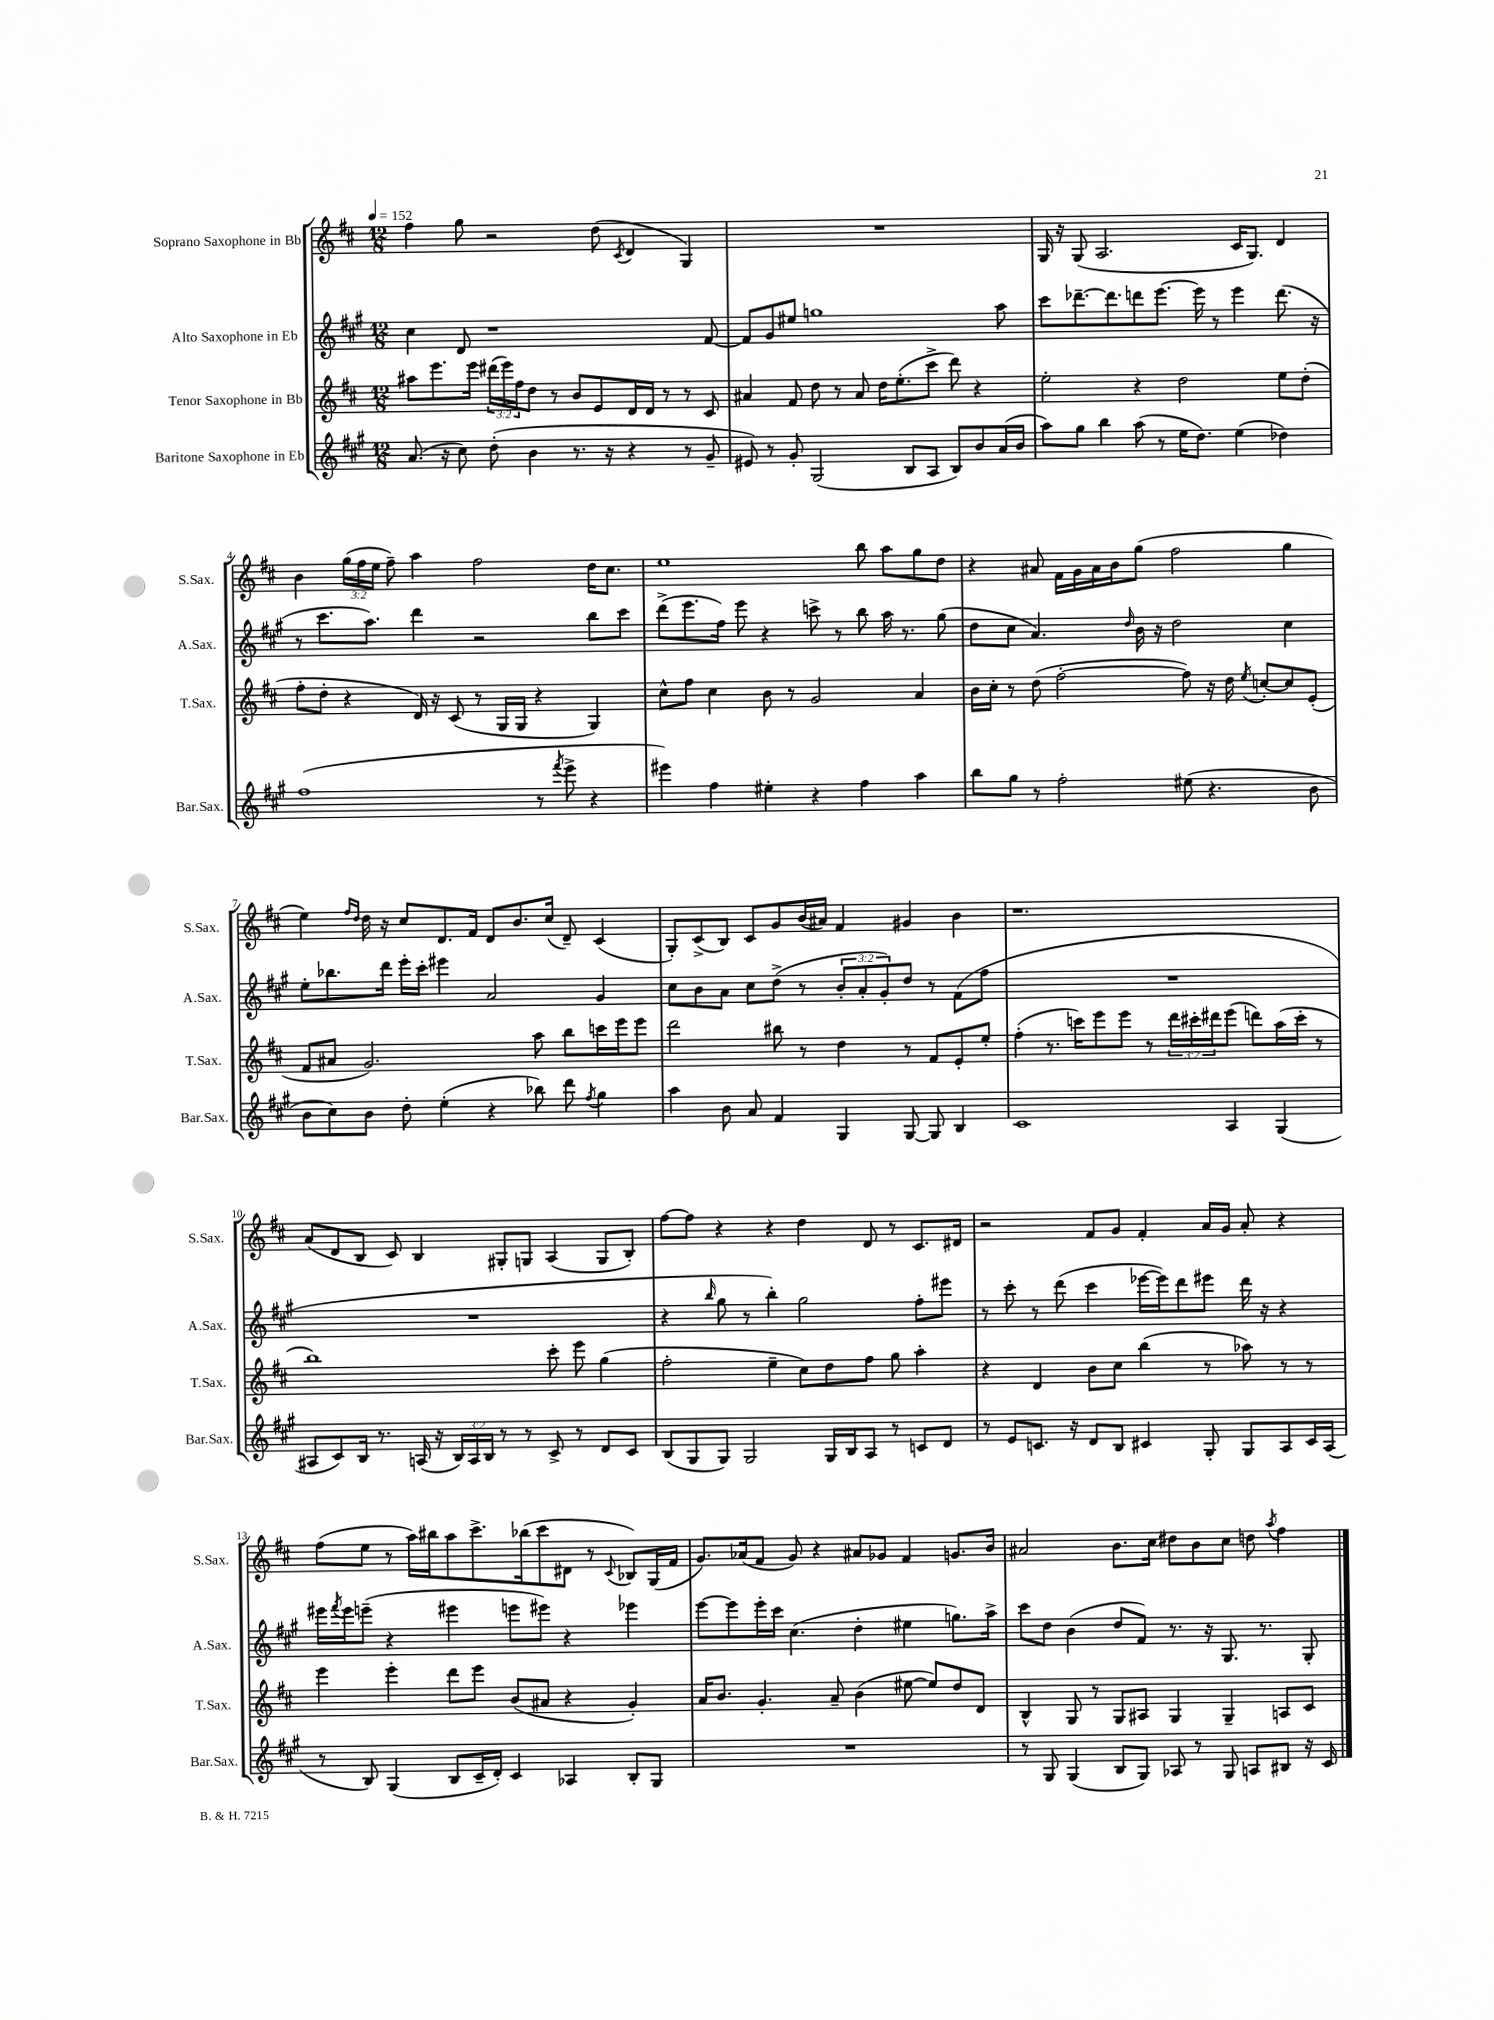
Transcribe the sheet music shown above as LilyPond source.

<<
\new StaffGroup <<
\new Staff = "s0" \with { instrumentName = "Soprano Saxophone in Bb" shortInstrumentName = "S.Sax." } {
    \clef treble \key d \major \numericTimeSignature \time 12/8 \override Staff.TupletNumber.text = #tuplet-number::calc-fraction-text \tempo 4 = 152
    fis''4 g''8 r2 d''8( \acciaccatura { cis'8 } d'4 g4) |
    R1. |
    g16 r16 g8( a2. cis'16 g8.) d'4 |
    b'4 \tuplet 3/2 { g''16( fis''16 e''16 } fis''8--) a''4 fis''2 d''16 cis''8. |
    e''1 b''8 a''8 g''8 d''8 |
    r4 ais'8 fis'16 g'16 ais'16 b'16 g''8( fis''2 g''4 |
    e''4) \grace { fis''16 d''16 } d''16 r16 cis''8 d'8. fis'16 d'8 b'8. cis''16( d'8--) cis'4( |
    g8-.) cis'8->( b8) cis'8 g'8 b'16( ais'16) fis'4 gis'4 b'4 |
    r1. |
    a'8( d'8 b8 cis'8) b4 gis8-. g8 a4( g8 b8-.) |
    fis''8~ fis''8 r4 r4 d''4 d'8 r8 cis'8. dis'16 |
    r2 fis'8 g'8 fis'4-. a'16 g'16 a'8-. r4 |
    fis''8( e''8 r8 a''16) bis''16 a''8 cis'''8.-> bes''16( cis'''8 dis'8 r8 \appoggiatura { cis'8 } bes8) g16( fis'16 |
    g'8.) aes'16( fis'8 g'8) r4 ais'8 ges'8 fis'4 g'8. b'16 |
    ais'2 b'8. cis''16 dis''8 b'8 cis''8 d''8 \acciaccatura { a''8 } fis''4 \bar "|." |
}
\new Staff = "s1" \with { instrumentName = "Alto Saxophone in Eb" shortInstrumentName = "A.Sax." } {
    \clef treble \key a \major \numericTimeSignature \time 12/8 \override Staff.TupletNumber.text = #tuplet-number::calc-fraction-text
    cis''4 d'8 r1 fis'8~ |
    fis'8 gis'8 eis''8 g''1 a''8 |
    cis'''8 des'''8.~-- des'''8. d'''8 e'''8.~ e'''16 r8 e'''4 d'''8.( r16 |
    r8 cis'''8. a''8.) d'''4 r2 b''8 cis'''8 |
    d'''8->( e'''8. fis''16) e'''8 r4 c'''8-> r8 b''8 a''16 r8. gis''8( |
    d''8 cis''8 a'4.) \grace { d''16 } b'16 r16 d''2 cis''4 |
    e''8-. bes''8. d'''16 e'''16-. cis'''16-. eis'''4 a'2 gis'4 |
    cis''8 b'8 a'8 cis''8 d''8->( r8 \tuplet 3/2 { b'8-. a'8-. gis'8-.) } d''8 r8 fis'8( fis''8 |
    R1. |
    R1. |
    r4 \grace { b''16 } gis''8 r8 b''4-.) gis''2 fis''8-. eis'''8 |
    r8 cis'''8-. r8 d'''8( cis'''4 ees'''16~ ees'''16) d'''8 eis'''8 d'''16 r16 r4 |
    eis'''16 \acciaccatura { fis'''8 } eis'''16 e'''8--( r4 eis'''4 e'''8 eis'''8) r4 ees'''4 |
    e'''8~ e'''8 e'''16-. cis'''16 cis''4.( d''4-. eis''4 g''8.) a''16-> |
    cis'''8 d''8 b'4( d''8 fis'8) r8. r16 gis8. r8. gis8-. \bar "|." |
}
\new Staff = "s2" \with { instrumentName = "Tenor Saxophone in Bb" shortInstrumentName = "T.Sax." } {
    \clef treble \key d \major \numericTimeSignature \time 12/8 \override Staff.TupletNumber.text = #tuplet-number::calc-fraction-text
    ais''8 e'''8. e'''16 \tuplet 3/2 { dis'''16( e'''16) fis''16 } d''8 r8 b'8 e'8 d'16 d'16 r8 r8 cis'8 |
    ais'4 fis'8 d''8 r8 ais'8 d''16 e''8.-.( cis'''8-> d'''8) r4 |
    e''2-. r4 d''2 e''8 d''8-.( |
    fis''8-. d''8-. r4 d'16) r16 cis'8( r8 g16 g16 r4 g4) |
    cis''8-^ fis''8 cis''4 b'8 r8 g'2 a'4 |
    b'16 cis''16-. r8 d''8( fis''2~-. fis''8) r16 d''16 \acciaccatura { e''8 } c''8~-. c''8 e'8-.( |
    fis'8 ais'8 g'2.) a''8 b''8 c'''16 e'''16 e'''8 |
    d'''2 bis''8 r8 d''4 r8 fis'8 e'8-. e''8-. |
    fis''4-.( r8. c'''16) e'''8 e'''8 r8 \tuplet 3/2 { d'''16 cis'''16-. dis'''16 } e'''8( d'''8) a''16( cis'''16-. r8 |
    b''1) cis'''8-. e'''8 g''4( |
    fis''2-. e''4-- cis''8) d''8 fis''8 g''8 a''4-. |
    r4 d'4 b'8 cis''8 b''4( r8 aes''8) r8 r8 |
    e'''4 e'''4-. d'''8 e'''8 b'8( ais'8 r4 g'4-.) |
    a'16 b'8. g'4.-. a'8-- b'4( eis''8~ eis''8) d''8 d'8 |
    b4-^ g8 r8 g8 ais8 g4 g4-- a8 cis'8 \bar "|." |
}
\new Staff = "s3" \with { instrumentName = "Baritone Saxophone in Eb" shortInstrumentName = "Bar.Sax." } {
    \clef treble \key a \major \numericTimeSignature \time 12/8 \override Staff.TupletNumber.text = #tuplet-number::calc-fraction-text
    a'8.( r16 cis''8) d''8-.( b'4 r8. r16 r4 r8 gis'8-- |
    eis'8) r8 gis'8-. gis2( b8 a8 b8) b'8 a'16( b'16 |
    a''8) gis''8 b''4 a''8( r8 e''16 d''8.) e''4( des''4) |
    fis''1( r8 \acciaccatura { fis'''8 } e'''8-> r4 |
    eis'''4) fis''4 eis''4-. r4 fis''4 a''4 |
    b''8 gis''8 r8 fis''2-. eis''8( r4. b'8 |
    b'8 cis''8) b'8 d''8-. e''4-.( r4 bes''8) d'''8 \acciaccatura { fis''8 } gis''4 |
    a''4 b'8 a'8 fis'4 gis4 gis8~ gis8 b4 |
    cis'1 a4 gis4( |
    ais8 cis'8) b16 r8. a16( r16 \tuplet 3/2 { b16) a16 b16 } r8 r8 cis'8-> r8 d'8 cis'8 |
    b8( gis8 gis8) gis2 gis16 b16 a8 r8 c'8 d'8 |
    r8 e'8 c'8. r16 d'8 b8 cis'4 gis8-. gis8 a8 cis'16 a16( |
    r8 b8) gis4( b8 cis'16-- d'16-.) cis'4 aes4 b8-. gis8 |
    R1. |
    r8 gis8 gis4( b8 gis8) aes8 r8 gis8 a8 bis8 r16 cis'16 \bar "|." |
}
>>
>>
